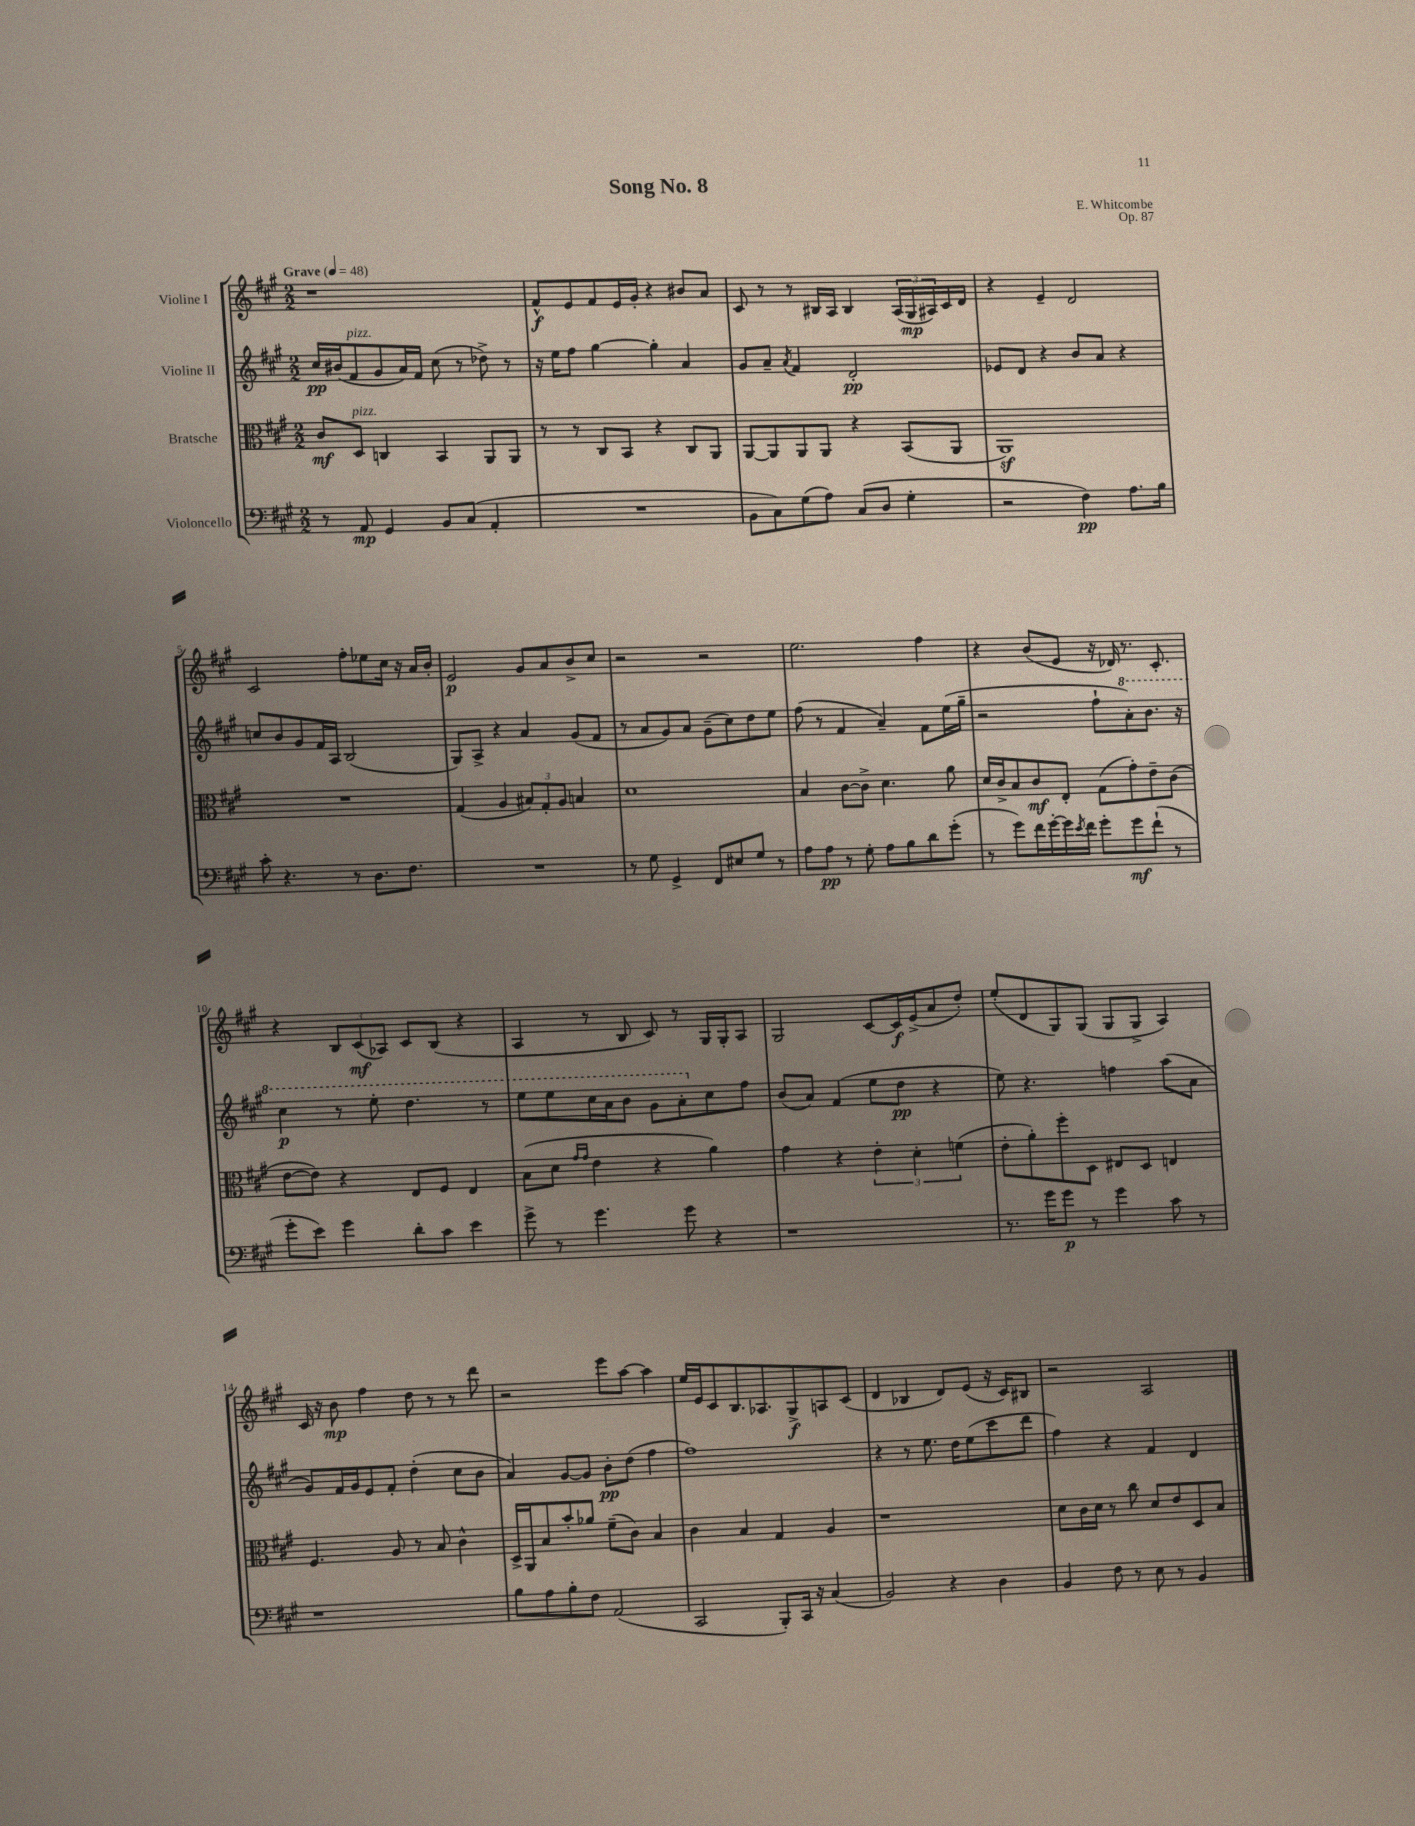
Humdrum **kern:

**kern	**kern	**kern	**kern
*staff4	*staff3	*staff2	*staff1
*clefF4	*clefC3	*clefG2	*clefG2
*k[f#c#g#]	*k[f#c#g#]	*k[f#c#g#]	*k[f#c#g#]
*M2/2	*M2/2	*M2/2	*M2/2
*MM48	*MM48	*MM48	*MM48
8r	8c#	16cc#	1r
.	.	(16b#	.
8AA	8D	8f#	.
4GG#	4C	8g#	.
.	.	16a)	.
.	.	16f#	.
8BB	4BB	(8cc#	.
(8C#	.	8r	.
4AA'	8AA	8dd-^)	.
.	8AA	8r	.
=	=	=	=
1r	8r	16r	8f#^^
.	.	16ee	.
.	8r	8ff#	8e
.	8C#	[4gg#	8f#
.	8BB	.	16e
.	.	.	16g#'
.	4r	4gg#']	4r
.	8C#	4a	8b#
.	8AA	.	8a
=	=	=	=
8BB	[8AA	8g#	8c#
8C#)	8AA]	8a~	8r
.	.	8qa	.
(8G#	8AA	4f#	8r
8A)	8AA	.	16B#
.	.	.	16A
(8C#	4r	2d'	4B#
8D	.	.	.
4G#'	(8BB	.	(24A
.	.	.	24G#
.	.	.	24A#)
.	8AA	.	16c#
.	.	.	16d
=	=	=	=
2r	1AA)	8e-	4r
.	.	8d	.
.	.	4r	4e~
4F#)	.	8b	2d
.	.	8a	.
8.A	.	4r	.
16B	.	.	.
=	=	=	=
8c#'	1r	8cc	2c#
4.r	.	8b	.
.	.	8g#	.
.	.	16f#	.
.	.	16A	.
8r	.	(2B	8ff#'
8.D	.	.	8ee-
.	.	.	16cc#
8.F#	.	.	16r
.	.	.	16a
.	.	.	16b'
=	=	=	=
1r	(4G#	8G#)	2e
.	.	8A^	.
.	4A	4r	.
.	12B#)	4a	8g#
.	12G#'	.	.
.	.	.	8a
.	12A	.	.
.	4B	(8g#	8b^
.	.	8f#	8cc#
=	=	=	=
8r	1d	8r	2r
8G#	.	8a	.
4GG#^	.	8g#)	.
.	.	8a	.
8FF#	.	(8g#~	2r
8E#	.	8cc#)	.
8G#	.	8dd	.
8r	.	8ee	.
=	=	=	=
8A	4B	(8ff#	2.ee
8A	.	8r	.
8r	[8c#	4f#	.
8G#'	8c#^]	.	.
8A	4.d	4a~)	.
8B	.	.	.
8d	.	8f#	4ff#
(8g#'	8a	(16ee	.
.	.	16gg#~	.
=	=	=	=
8r	16d	2r	4r
.	16c#^	.	.
8g#)	8B	.	.
16f#	8c#	.	(8b
[16g#'	.	.	.
16g#]	8E'	.	8e
8qe	.	.	.
16f#	.	.	.
8g#'	(8G#	8ff#`	16r
.	.	.	16d-)
8g#	8g#')	8aa')	8.r
(8f#`	8e~	8.bb	.
.	.	.	8.c#'
8r	(8c#	.	.
.	.	16r	.
=	=	=	=
8g#'	[8e	4ccc#	4r
8e)	8e])	.	.
4g#	4r	8r	12B
.	.	.	(12c#
.	.	8eee'	.
.	.	.	12A-)
8d'	8E	4.ddd	8c#
8c#	8F#	.	(8B
4e	4E	.	4r
.	.	8r	.
=	=	=	=
8g#^	(8B	8eee	4A
8r	8d	8eee	.
.	16qqg#	.	.
.	16qqg#	.	.
4.g#	4e	16ccc#	8r
.	.	16aa	.
.	.	8bb	8B
.	4r	8gg#	8c#)
8g#	.	8aa'	8r
4r	4a)	8cc#	16G#
.	.	.	16G#'
.	.	8ff#	8A
=	=	=	=
1r	4g#	(8b	2G#
.	.	8a)	.
.	4r	(4f#	.
.	6e'	8ee	[8c#
.	.	8dd	16c#]
.	6d'	.	.
.	.	.	(16e^
.	.	4r	8a
.	(6f	.	.
.	.	.	8dd')
=	=	=	=
8.r	8e'	8ee)	(8ee'
.	8a')	4.r	8d
16g#	.	.	.
8g#	8ff#'	.	8G#)
8r	8D	.	(8G#
4g#	8E#	4ff	8G#
.	8D	.	8G#^
8c#	4E	(8aa	4A)
8r	.	8a	.
=	=	=	=
1r	4.F#	8g#)	16c#
.	.	.	16r
.	.	16f#	8b
.	.	16g#	.
.	.	8e	4ff#
.	8A	8f#'	.
.	8r	(4dd'	8dd
.	8B	.	8r
.	4c#^^	8cc#	8r
.	.	8b	8ddd
=	=	=	=
8B	16D^	4a)	2r
.	16AA	.	.
8A	8B	.	.
8B'	8b'	[8g#	.
8F#	8a-	8g#]	.
(2AA	(8f#~	8b'	8eee
.	8c#)	(8dd	[8aa
.	4B	4ff#	4aa]
=	=	=	=
2CC#	4c#	1ff#)	16ee
.	.	.	16e
.	.	.	8c#
.	4B	.	8.B
.	.	.	8.A-
8BBB')	4G#	.	.
16CC#	.	.	8G#^
16r	.	.	.
(4C#	4A	.	8A
.	.	.	(8c#
=	=	=	=
2BB)	1r	4r	4d
.	.	8r	4B-
.	.	8.ee	.
4r	.	.	8d)
.	.	16dd	.
.	.	(8ee	(8e
4D	.	8ccc#	16r
.	.	.	16c#)
.	.	8ddd	8B#
=	=	=	=
4BB	8d	4ff#)	2r
.	16c#	.	.
.	16d	.	.
8F#	8r	4r	.
8r	8cc#	.	.
8E	8d	4f#	2A
8r	8e	.	.
4BB	8D	4d	.
.	8B	.	.
==	==	==	==
*-	*-	*-	*-
